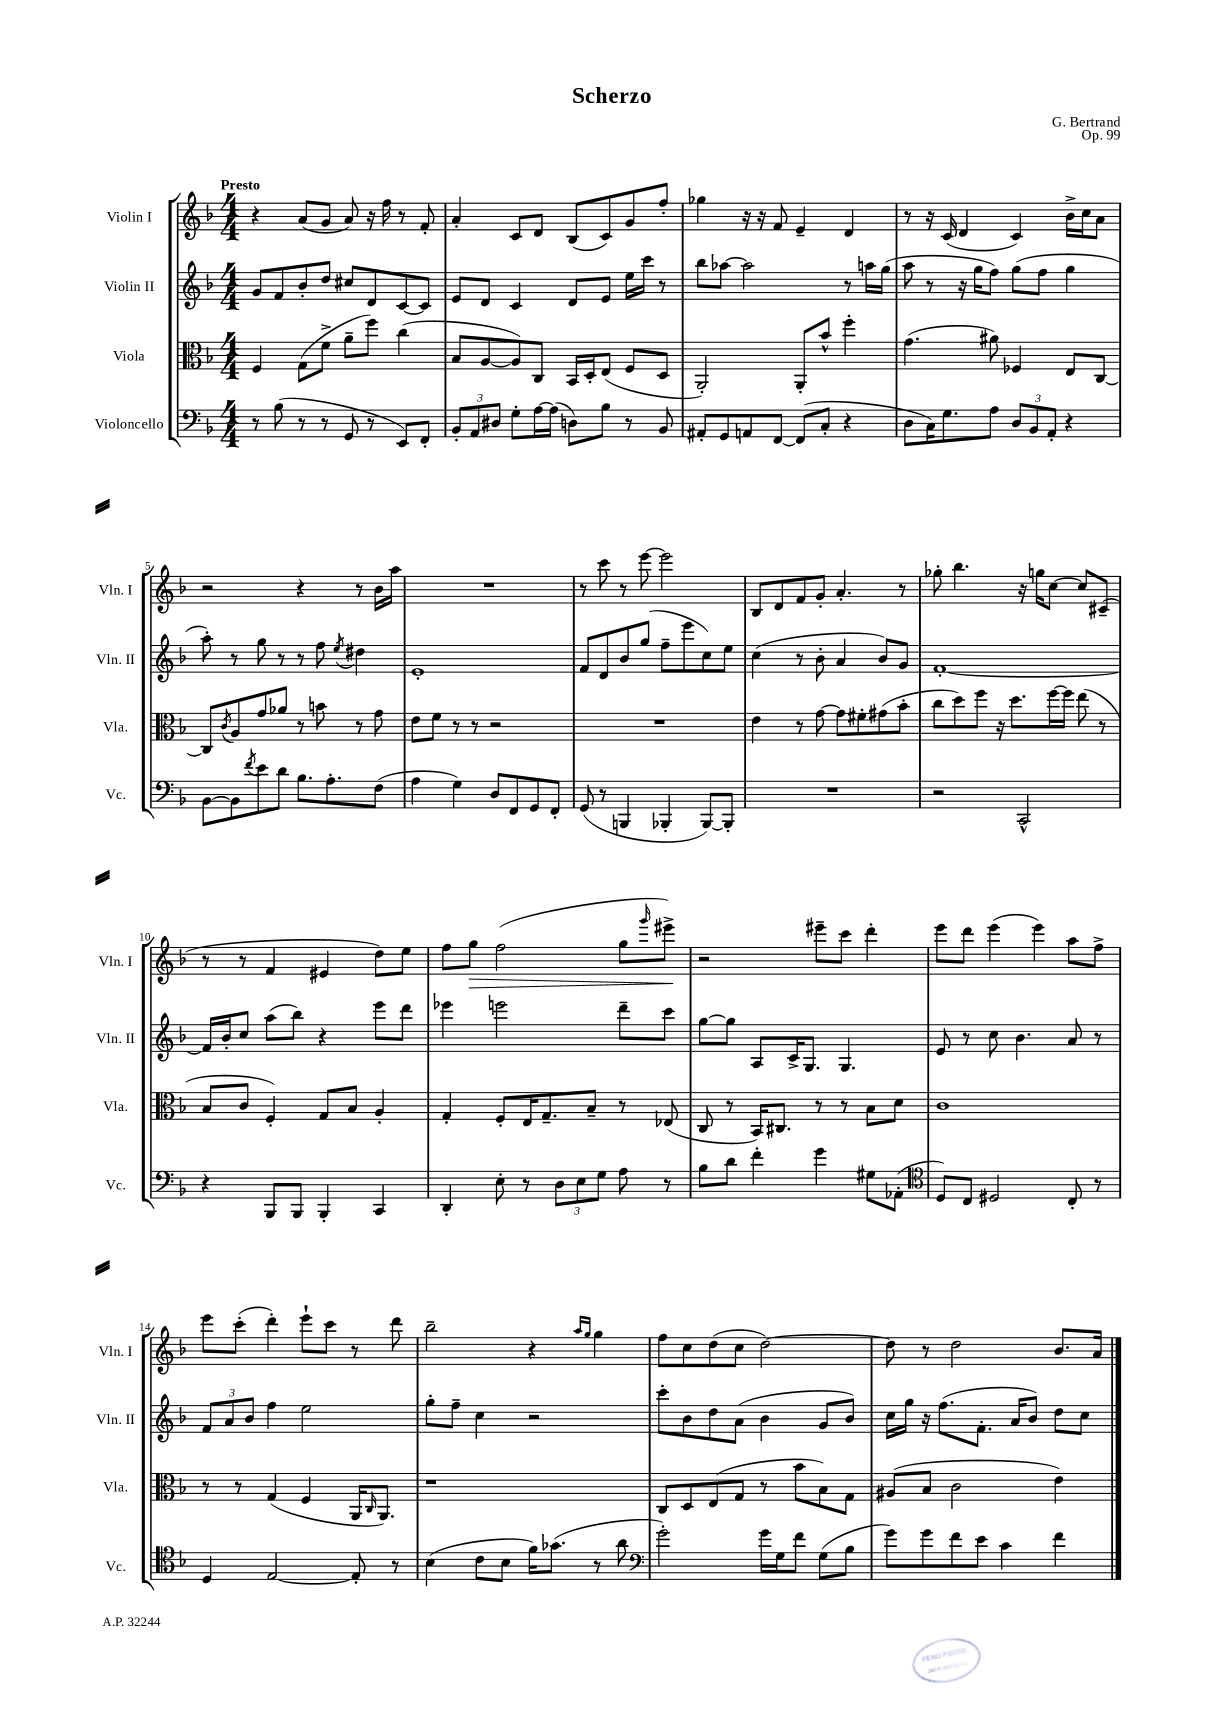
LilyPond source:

\header { title = "Scherzo" composer = "G. Bertrand" opus = "Op. 99" }
<<
\new StaffGroup <<
\new Staff = "s0" \with { instrumentName = "Violin I" shortInstrumentName = "Vln. I" } {
    \clef treble \key f \major \numericTimeSignature \time 4/4 \tempo "Presto"
    r4 a'8( g'8 a'8) r16 f''16 r8 f'8-. |
    a'4-. c'8 d'8 bes8( c'8) g'8 f''8-. |
    ges''4 r16 r16 f'8 e'4-- d'4 |
    r8 r16 c'16( d'4 c'4) bes'16-> c''16 a'8 |
    r2 r4 r8 bes'16 a''16 |
    R1 |
    r8 c'''8 r8 e'''8~ e'''2 |
    bes8 d'8 f'8 g'8-. a'4.-. r8 |
    ges''8-. bes''4. r16 g''16 c''8~ c''8 cis'8--( |
    r8 r8 f'4 eis'4 d''8) e''8 |
    f''8 g''8\> f''2( g''8 \grace { g'''16 } eis'''8->\!) |
    r2 eis'''8-- c'''8 d'''4-. |
    e'''8 d'''8 e'''4( e'''4) a''8 f''8-> |
    e'''8 c'''8-.( d'''4-.) e'''8-! c'''8 r8 d'''8 |
    bes''2-- r4 \grace { a''16 g''16 } g''4 |
    f''8 c''8 d''8( c''8 d''2~) |
    d''8 r8 d''2 bes'8. a'16 \bar "|." |
}
\new Staff = "s1" \with { instrumentName = "Violin II" shortInstrumentName = "Vln. II" } {
    \clef treble \key f \major \numericTimeSignature \time 4/4
    g'8 f'8 bes'8-. d''8 cis''8 d'8 c'8~ c'8 |
    e'8 d'8 c'4 d'8 e'8 e''16 c'''16 r8 |
    bes''8 aes''8~ aes''2 r8 a''16 g''16( |
    a''8 r8 r16 g''16 f''8) g''8( f''8 g''4 |
    a''8-.) r8 g''8 r8 r8 f''8 \acciaccatura { e''8 } dis''4 |
    e'1-. |
    f'8 d'8 bes'8 g''8( f''8-- e'''8 c''8) e''8 |
    c''4( r8 bes'8-. a'4 bes'8) g'8 |
    f'1~-. |
    f'16 bes'16-. c''8 a''8( bes''8) r4 e'''8 d'''8 |
    ees'''4 e'''2 d'''8-- c'''8 |
    g''8~ g''8 a8 c'16-> g8. g4. |
    e'8 r8 c''8 bes'4. a'8 r8 |
    \tuplet 3/2 { f'8 a'8 bes'8 } f''4 e''2 |
    g''8-. f''8-- c''4 r2 |
    c'''8-. bes'8 d''8 a'8( bes'4 g'8 bes'8) |
    c''16 g''16 r16 f''8.( f'8.-. a'16 bes'8) d''8 c''8 \bar "|." |
}
\new Staff = "s2" \with { instrumentName = "Viola" shortInstrumentName = "Vla." } {
    \clef alto \key f \major \numericTimeSignature \time 4/4
    f4 g8( f'8-> a'8-- f''8) c''4( |
    bes8 a8~ a8) c8 bes,16 d16-. e8( f8 d8 |
    a,2-.) a,8-. bes'8-^ f''4-. |
    g'4.( ais'8) fes4 e8 c8~ |
    c8 \acciaccatura { c'8 } a8 g'8 aes'8 r8 b'8 r8 g'8 |
    e'8 f'8 r8 r8 r2 |
    R1 |
    e'4 r8 g'8~ g'8 fis'8-. gis'8( bes'8-. |
    c''8 d''8) f''8 r16 d''8. f''16~ f''16 e''8( r8 |
    bes8 c'8 f4-.) g8 bes8 a4-. |
    g4-. f8-. e16 g8.-- bes8-- r8 ees8( |
    c8 r8 bes,16) cis8. r8 r8 bes8 d'8 |
    c'1 |
    r8 r8 g4( f4 a,16 \grace { c16 } a,8.) |
    r1 |
    c8 d8 e8( g8 r8 bes'8 bes8) g8 |
    ais8( bes8 c'2 e'4) \bar "|." |
}
\new Staff = "s3" \with { instrumentName = "Violoncello" shortInstrumentName = "Vc." } {
    \clef bass \key f \major \numericTimeSignature \time 4/4
    r8 bes8( r8 r8 g,8 r8 e,8) f,8-. |
    \tuplet 3/2 { bes,8-. a,8 dis8 } g8-. a16~ a16( d8) bes8 r8 bes,8 |
    ais,8-. g,8 a,8 f,8~ f,8( c8-. r4 |
    d8 c16) g8. a8 \tuplet 3/2 { d8 bes,8 a,8-. } r4 |
    bes,8~ bes,8 \acciaccatura { f'8 } e'8 d'8 bes8. a8.-. f8( |
    a4 g4) d8 f,8 g,8 f,8-. |
    g,8( r8 b,,4 bes,,4-. bes,,8~) bes,,8-. |
    R1 |
    r2 c,2-^ |
    r4 bes,,8 bes,,8 bes,,4-. c,4 |
    d,4-. e8-. r8 \tuplet 3/2 { d8 e8 g8 } a8 r8 |
    bes8 d'8 f'4-. g'4 gis8 aes,8-.( |
    \clef tenor d8) c8 dis2 c8-. r8 |
    d4 e2~ e8-. r8 |
    bes4( c'8 bes8 f'16) ges'8.( r8 a'8 |
    \clef bass g'2-.) g'16 g16 f'8 g8( bes8 |
    g'8) g'8 f'8 e'8 c'4 f'4 \bar "|." |
}
>>
>>
